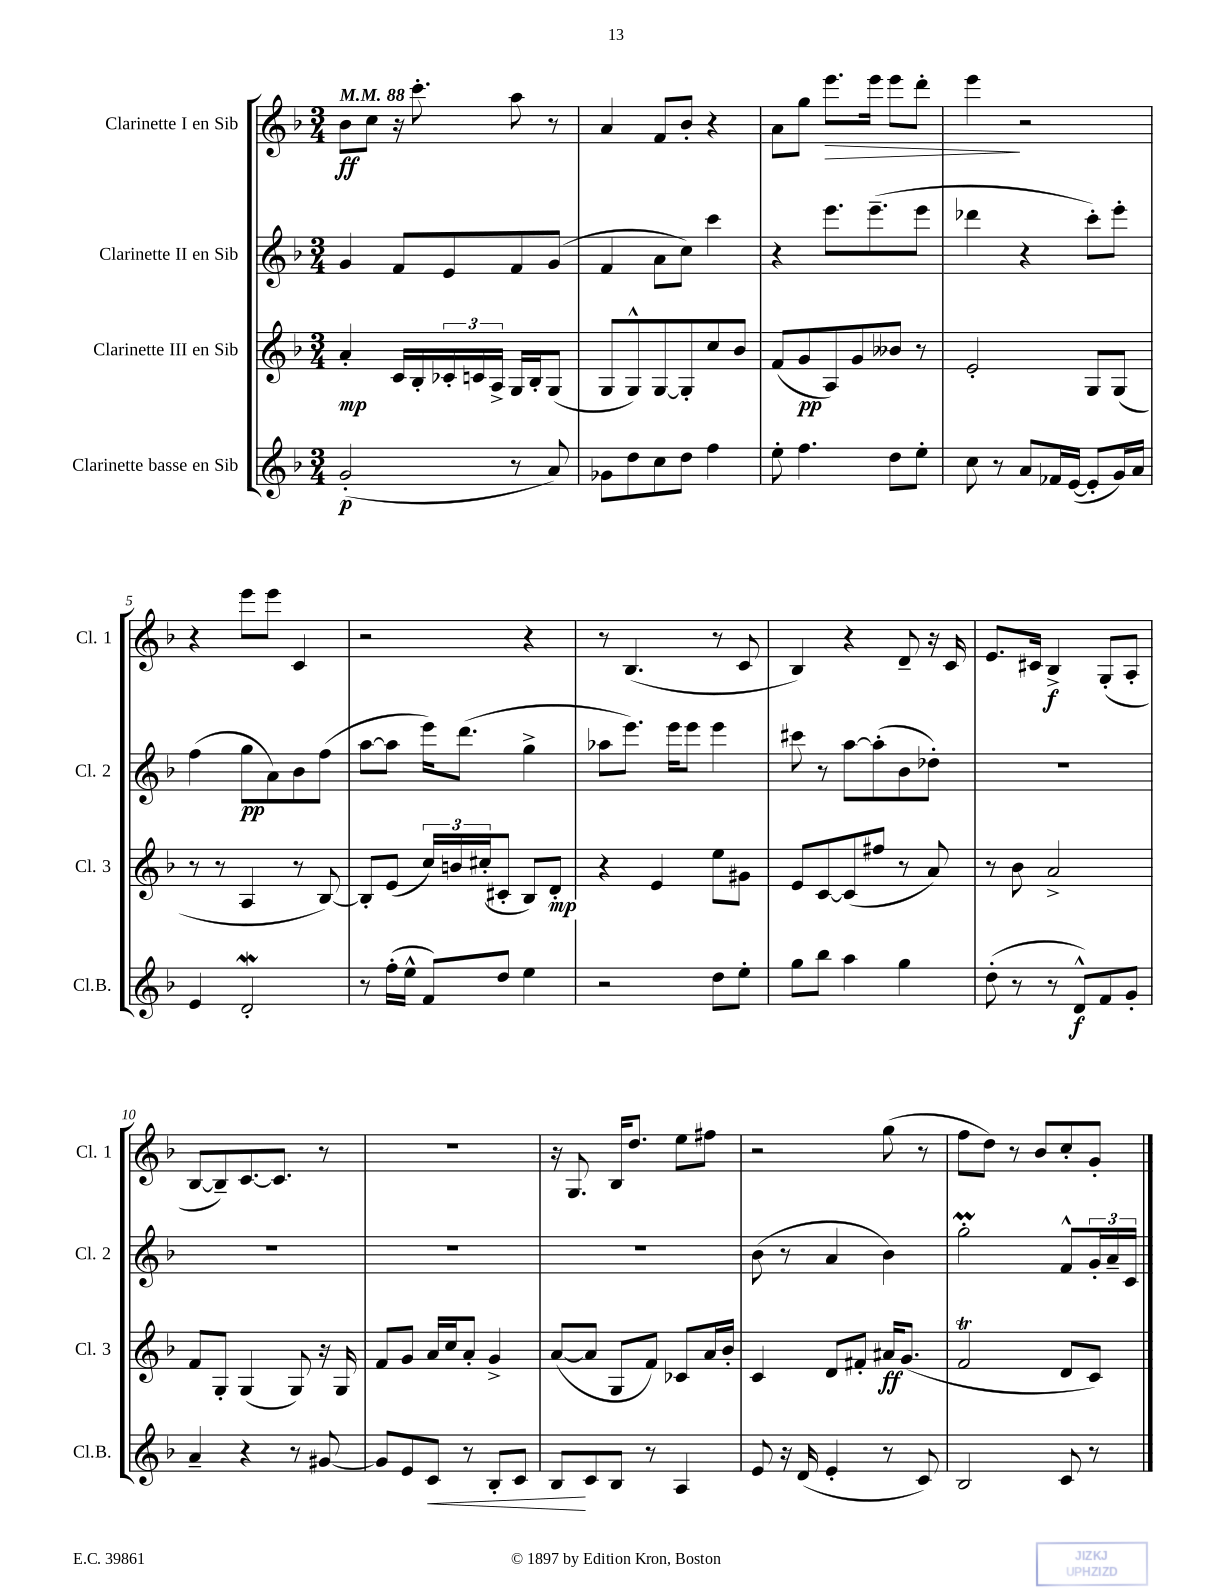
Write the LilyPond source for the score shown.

<<
\new StaffGroup <<
\new Staff = "s0" \with { instrumentName = "Clarinette I en Sib" shortInstrumentName = "Cl. 1" } {
    \clef treble \key f \major \numericTimeSignature \time 3/4 \tempo 4 = 88
    bes'8\ff c''8 r16 c'''8.-. a''8 r8 |
    a'4 f'8 bes'8-. r4 |
    a'8 g''8 e'''8.\> e'''16 e'''8 d'''8-. |
    e'''4\! r2 |
    r4 e'''8 e'''8 c'4 |
    r2 r4 |
    r8 bes4.( r8 c'8 |
    bes4) r4 d'8-- r16 c'16 |
    e'8. cis'16 bes4->\f g8-.( a8-. |
    bes8~ bes8--) c'8.~ c'8. r8 |
    R2. |
    r16 g8. bes16 d''8. e''8 fis''8 |
    r2 g''8( r8 |
    f''8 d''8) r8 bes'8 c''8-. g'8-. \bar "|." |
}
\new Staff = "s1" \with { instrumentName = "Clarinette II en Sib" shortInstrumentName = "Cl. 2" } {
    \clef treble \key f \major \numericTimeSignature \time 3/4
    g'4 f'8 e'8 f'8 g'8( |
    f'4 a'8 c''8) c'''4 |
    r4 e'''8. e'''8.--( e'''8 |
    des'''4 r4 c'''8-.) e'''8-. |
    f''4( g''8\pp a'8) bes'8 f''8( |
    a''8~ a''8 e'''16) d'''8.( g''4-> |
    aes''8 e'''8.) e'''16 e'''8 e'''4 |
    cis'''8 r8 a''8~ a''8-.( bes'8 des''8-.) |
    R2. |
    R2. |
    R2. |
    R2. |
    bes'8( r8 a'4 bes'4) |
    g''2-.\prall f'8-^ \tuplet 3/2 { g'16-. a'16-- c'16 } \bar "|." |
}
\new Staff = "s2" \with { instrumentName = "Clarinette III en Sib" shortInstrumentName = "Cl. 3" } {
    \clef treble \key f \major \numericTimeSignature \time 3/4
    a'4-.\mp c'16 bes16-. \tuplet 3/2 { ces'16-. c'16 a16-> } g16 bes16-. g8( |
    g8 g8-^) g8~ g8-. c''8 bes'8 |
    f'8( g'8\pp a8) g'8 beses'8 r8 |
    e'2-. g8 g8( |
    r8 r8 a4 r8 bes8~) |
    bes8-. e'8( \tuplet 3/2 { c''16) b'16 cis''16-.( } cis'8-. bes8) d'8-.\mp |
    r4 e'4 e''8 gis'8 |
    e'8 c'8~ c'8( fis''8 r8 a'8) |
    r8 bes'8 a'2-> |
    f'8 g8-. g4( g8) r16 g16 |
    f'8 g'8 a'16 c''16 a'8-. g'4-> |
    a'8~( a'8 g8 f'8) ces'8 a'16 bes'16-. |
    c'4 d'8 fis'8-. ais'16\ff g'8.( |
    f'2\trill d'8 c'8) \bar "|." |
}
\new Staff = "s3" \with { instrumentName = "Clarinette basse en Sib" shortInstrumentName = "Cl.B." } {
    \clef treble \key f \major \numericTimeSignature \time 3/4
    g'2-.\p( r8 a'8) |
    ges'8 d''8 c''8 d''8 f''4 |
    e''8-. f''4. d''8 e''8-. |
    c''8 r8 a'8 fes'16 e'16~( e'8-. g'16) a'16 |
    e'4 d'2-.\mordent |
    r8 f''16-.( e''16-^ f'8) d''8 e''4 |
    r2 d''8 e''8-. |
    g''8 bes''8 a''4 g''4 |
    d''8-.( r8 r8 d'8-^\f) f'8 g'8-. |
    a'4-- r4 r8 gis'8~ |
    gis'8 e'8 c'8\< r8 bes8-. c'8 |
    bes8\! c'8 bes8 r8 a4 |
    e'8 r16 d'16( e'4-. r8 c'8) |
    bes2 c'8 r8 \bar "|." |
}
>>
>>
